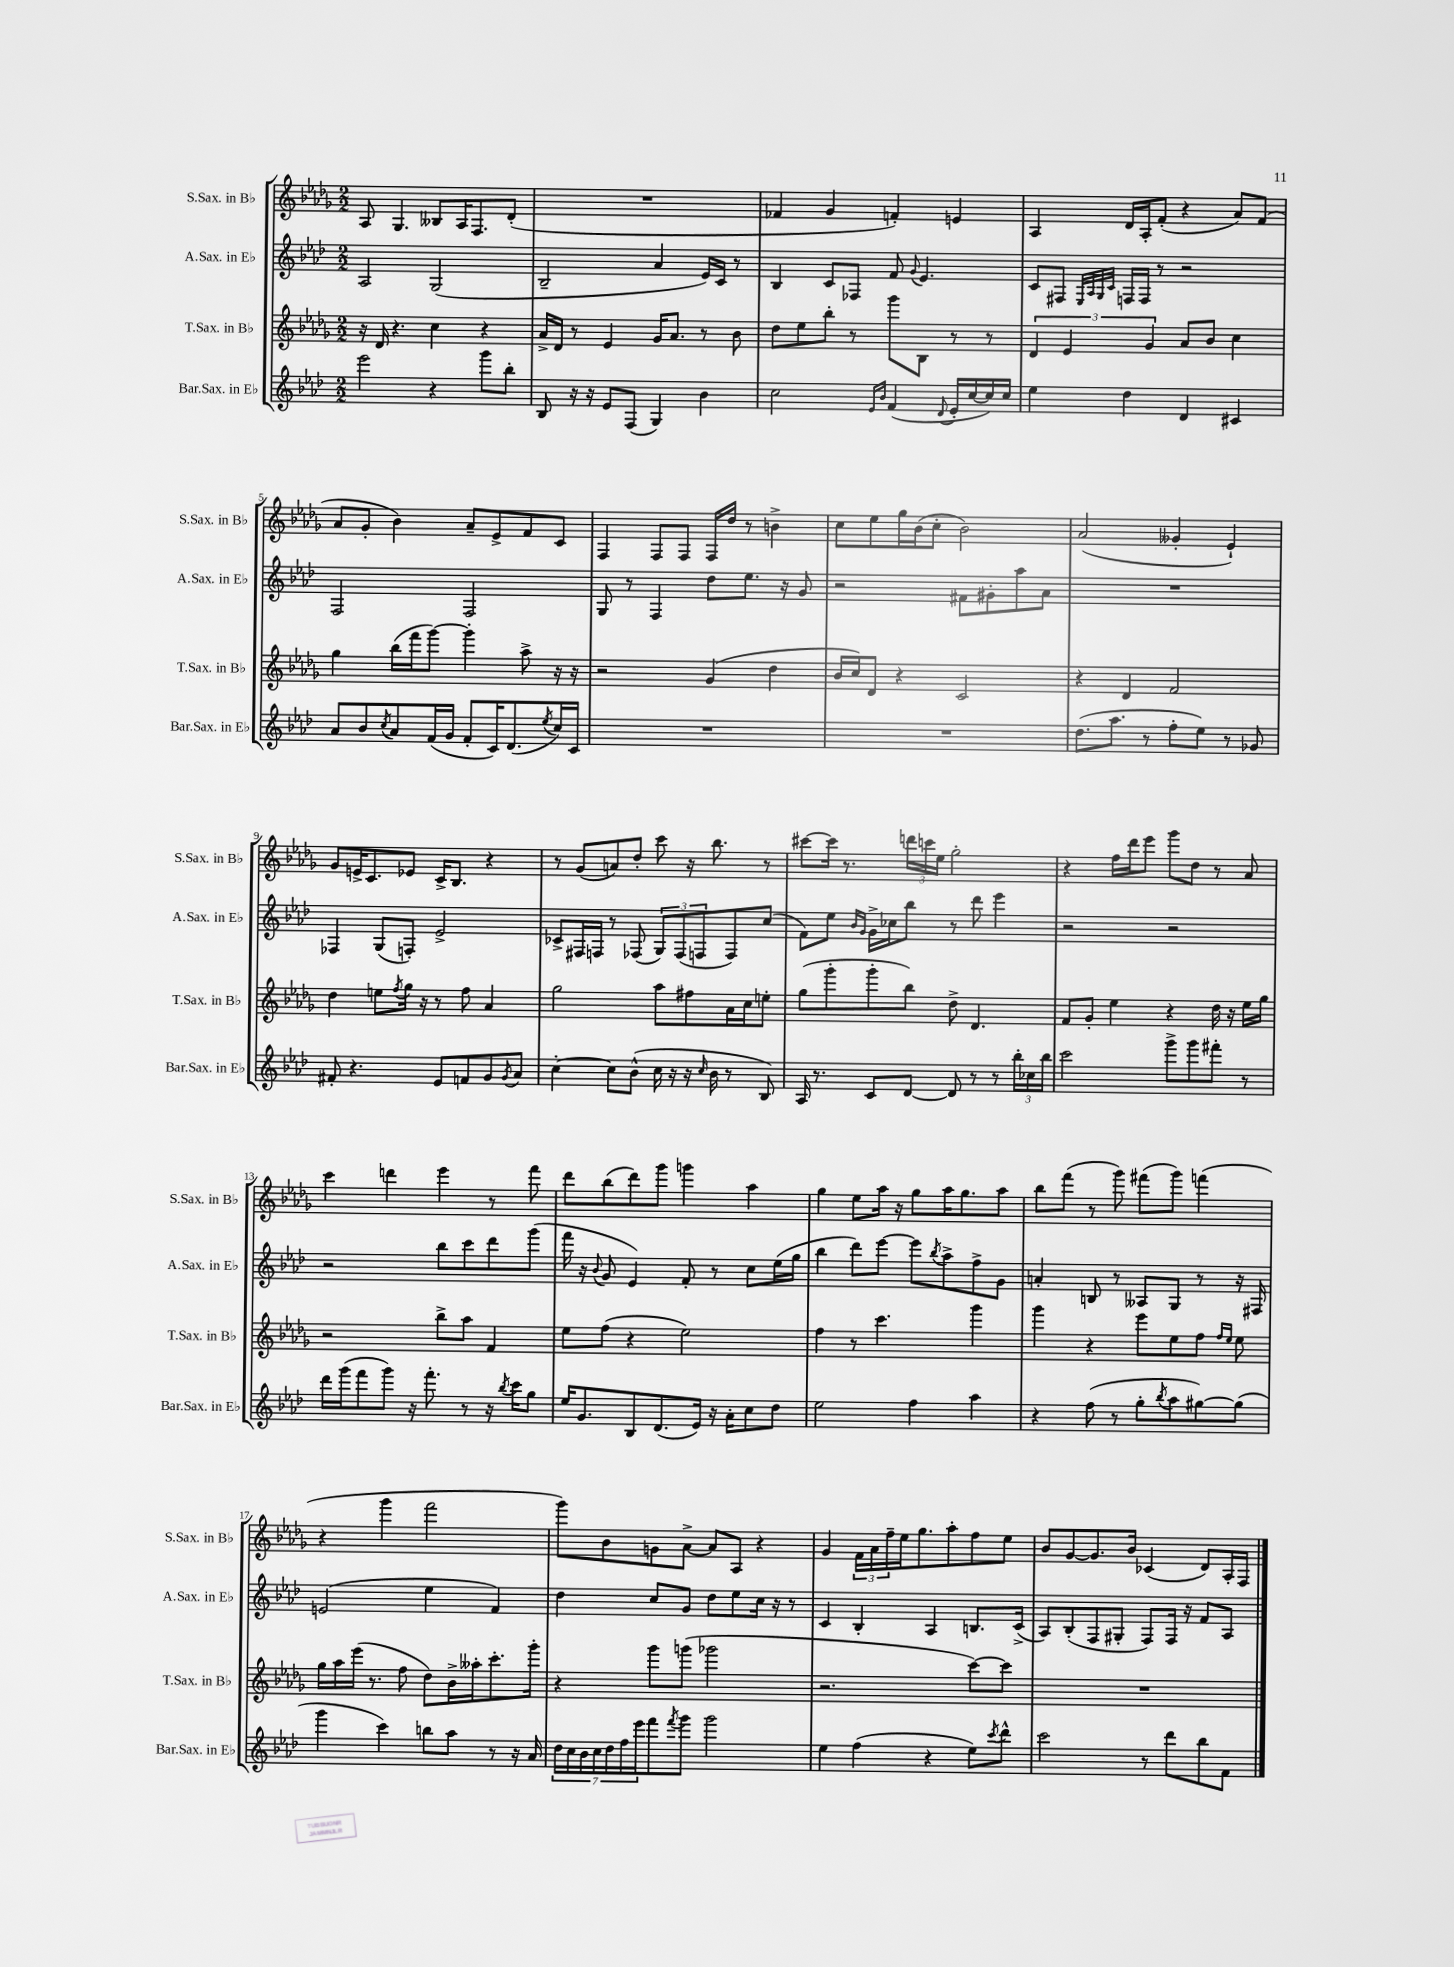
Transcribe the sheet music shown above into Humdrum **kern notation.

**kern	**kern	**kern	**kern
*staff4	*staff3	*staff2	*staff1
*clefG2	*clefG2	*clefG2	*clefG2
*k[b-e-a-d-]	*k[b-e-a-d-g-]	*k[b-e-a-d-]	*k[b-e-a-d-g-]
*M2/2	*M2/2	*M2/2	*M2/2
2eee-	16r	2A-	8A-
.	16d-	.	.
.	4.r	.	4.G-
4r	4cc	(2G	8B--
.	.	.	16A-
.	.	.	8.F
8ggg	4r	.	.
8bb-'	.	.	(8d-'
=	=	=	=
8B-	16a-^	2B-~	1r
.	16d-	.	.
16r	8r	.	.
16r	.	.	.
8e-	4e-	.	.
(8F	.	.	.
4G)	16g-	4a-	.
.	8.a-	.	.
4b-	8r	16e-)	.
.	.	16c	.
.	8b-	8r	.
=	=	=	=
2cc	8dd-	4B-	4f-
.	8ee-	.	.
.	8bb-'	8c	4g-
.	8r	8F-	.
16qqe-	.	.	.
16qqb-	.	.	.
(4f	8ggg-	8f	4f')
.	.	8qqg	.
.	8B-	4.e-	.
8qqd-	.	.	.
16e-'	8r	.	4e
[16cc	.	.	.
16cc])	8r	.	.
16cc	.	.	.
=	=	=	=
4ee-	6d-	8c	4A-
.	.	8F#	.
.	6e-	.	.
.	.	32qqE-	.
.	.	32qqA-	.
.	.	32qqG	.
.	.	32qqc	.
4dd-	.	16F	16d-
.	.	16F	16A-'
.	6g-	.	.
.	.	8r	(8f'
4d-	8a-	2r	4r
.	8b-	.	.
4c#	4cc	.	8a-)
.	.	.	(8f
=	=	=	=
8a-	4gg-	2F	8a-
8b-	.	.	8g-'
8qcc	.	.	.
8a-	(16bb-	.	4b-)
.	16fff	.	.
(16f	[8ggg-)	.	.
16g	.	.	.
8f'	4ggg-']	2F	8a-~
16c)	.	.	8e-^
(8.d-	.	.	.
.	8aa-^	.	8f
8qee-	.	.	.
16cc)	16r	.	8c
16c	16r	.	.
=	=	=	=
1r	2r	8G	4F
.	.	8r	.
.	.	4F	8F
.	.	.	8F
.	(4g-	8dd-	16F
.	.	.	16dd-
.	.	8.ee-	8r
.	4dd-	.	4b^
.	.	16r	.
.	.	8g	.
=	=	=	=
1r	16b-	2r	8cc
.	16cc)	.	.
.	8d-	.	8ee-
.	4r	.	16gg-
.	.	.	(16b-
.	.	.	8cc'
.	2c	8f#	2b-)
.	.	8g#'	.
.	.	8aa-	.
.	.	8a-	.
=	=	=	=
(8.dd-	4r	1r	(2a-
8.aa-	.	.	.
.	4d-	.	.
8r	.	.	.
8ff'	2f	.	4g--'
8ee-)	.	.	.
8r	.	.	4e-`)
8g-	.	.	.
=	=	=	=
8f#'	4dd-	4F-	8g-
4.r	.	.	16e^
.	.	.	8.c
.	8ee	(8G	.
.	8qff	.	.
.	16gg-	8F')	8e-
.	16r	.	.
8e-	8r	2e-^	16c^
.	.	.	8.B-
8f	8ff	.	.
8g	4a-	.	4r
8qg	.	.	.
8a-	.	.	.
=	=	=	=
[4cc'	2gg-	8c-^	8r
.	.	16F#	(8g-
.	.	16F	.
8cc]	.	8r	8a)
(8b-^^	.	(8F-	8dd-'
16cc	8aa-	12G)	8ccc
16r	.	.	.
.	.	(12F-	.
16r	8ff#	.	16r
.	.	12F	.
16qqcc	.	.	.
16b-	.	.	8.bb-
8r	16a-	8F)	.
.	16cc	.	.
8B-)	8ee'	(8cc	8r
=	=	=	=
16A-	(8gg-	8f)	[8ccc#
8.r	.	.	.
.	8ggg-'	8ee-	16ccc#]
.	.	.	8.r
.	.	16qqb-	.
.	.	16qqg	.
8c	8ggg-'	16g^	.
.	.	16cc-	.
[8d-	8bb-)	8bb-	24ddd
.	.	.	24ccc
.	.	.	24ee-
8d-]	8dd-^	8r	2gg-'
8r	4.d-	8ddd-	.
8r	.	4eee-	.
24bb-'	.	.	.
24cc-	.	.	.
24bb-	.	.	.
=	=	=	=
2ccc	8f	2r	4r
.	8g-'	.	.
.	4ee-	.	16ff
.	.	.	16ddd-
.	.	.	8eee-
8ggg^	4r	2r	8ggg-
8ggg	.	.	8dd-
8fff#'	16dd-	.	8r
.	16r	.	.
8r	16ee-	.	8a-
.	16gg-	.	.
=	=	=	=
16ddd-	2r	2r	4ccc
(16ggg	.	.	.
8fff	.	.	.
8ggg)	.	.	4ddd
16r	.	.	.
8.fff'	.	.	.
.	8bb-^	8bb-	4eee-
8r	8aa-	8ccc	.
16r	4f	8ddd-	8r
8qbb-	.	.	.
16ccc	.	.	.
8gg	.	(8ggg	8fff
=	=	=	=
16ee-	8ee-	16fff	8ddd-
8.g	.	16r	.
.	.	8qqb-	.
.	(8ff	8g	(8bb-
8B-	4r	4e-)	8ddd-)
(8.d-	.	.	8ggg-
.	2ee-)	8f'	4ggg
16e-)	.	.	.
16r	.	8r	.
16a-'	.	.	.
8cc	.	8cc	4aa-
8dd-	.	(16ee-	.
.	.	16gg	.
=	=	=	=
2ee-	4ff	4bb-	4gg-
.	8r	8ddd-)	8ee-
.	4.ccc	[8eee-	16aa-
.	.	.	16r
4ff	.	8eee-]	8gg-
.	.	8qbb-	.
.	.	8aa-^	16aa-
.	.	.	8.gg-
4aa-	4ggg-	8ff^	.
.	.	8g	8aa-
=	=	=	=
4r	4ggg-	4a'	8bb-
.	.	.	(8fff
(8ff	4r	8B	8r
8r	.	8r	8ggg-)
8gg'	8eee-	8A--	(8fff#
8qbb-	.	.	.
8aa-	8ee-	8G	8ggg-)
[8gg#)	8ff	8r	(4fff
.	16qqff	.	.
.	16qqee-	.	.
(8gg#]	8ee-	16r	.
.	.	16F#	.
=	=	=	=
4ggg	16gg-	(2e	4r
.	16aa-	.	.
.	(16eee-	.	.
.	8.r	.	.
4ccc)	.	.	4ggg-
.	8ff	.	.
8bb	8dd-)	4ee-	2fff
8aa-	16b-^	.	.
.	16aa--'	.	.
8r	8.ccc'	4f)	.
16r	.	.	.
16a-	16ggg-'	.	.
=	=	=	=
28dd-	4r	4dd-	8ggg-)
28cc	.	.	.
28b-	.	.	.
28cc	.	.	.
.	.	.	8b-
28dd-	.	.	.
28ff	.	.	.
28eee-	.	.	.
8fff	8ggg-	8cc	8g
8qfff	.	.	.
8ggg	(8ggg	8g	[8a-^
2ggg	2ggg-	8dd-	8a-]
.	.	8ee-	8A-
.	.	16cc	4r
.	.	16r	.
.	.	8r	.
=	=	=	=
4ee-	2.r	4c	4g-
(4ff	.	4B-'	24f
.	.	.	24a-
.	.	.	24ff~
.	.	.	16ee-
.	.	.	8.gg-
4r	.	4A-	.
.	.	.	8aa-'
8ee-)	[8ccc)	8.B	8ff
8qccc	.	.	.
8ddd-^^	8ccc]	.	8ee-
.	.	(16c^	.
=	=	=	=
2ccc	1r	8A-)	8b-
.	.	(8B-'	[8g-
.	.	8F	8.g-]
.	.	8G#'	.
.	.	.	16b-
8r	.	8F)	(4c-
8ddd-	.	16F	.
.	.	16r	.
8bb-	.	8f	8d-)
8f	.	8A-	16A-'
.	.	.	16F
==	==	==	==
*-	*-	*-	*-
